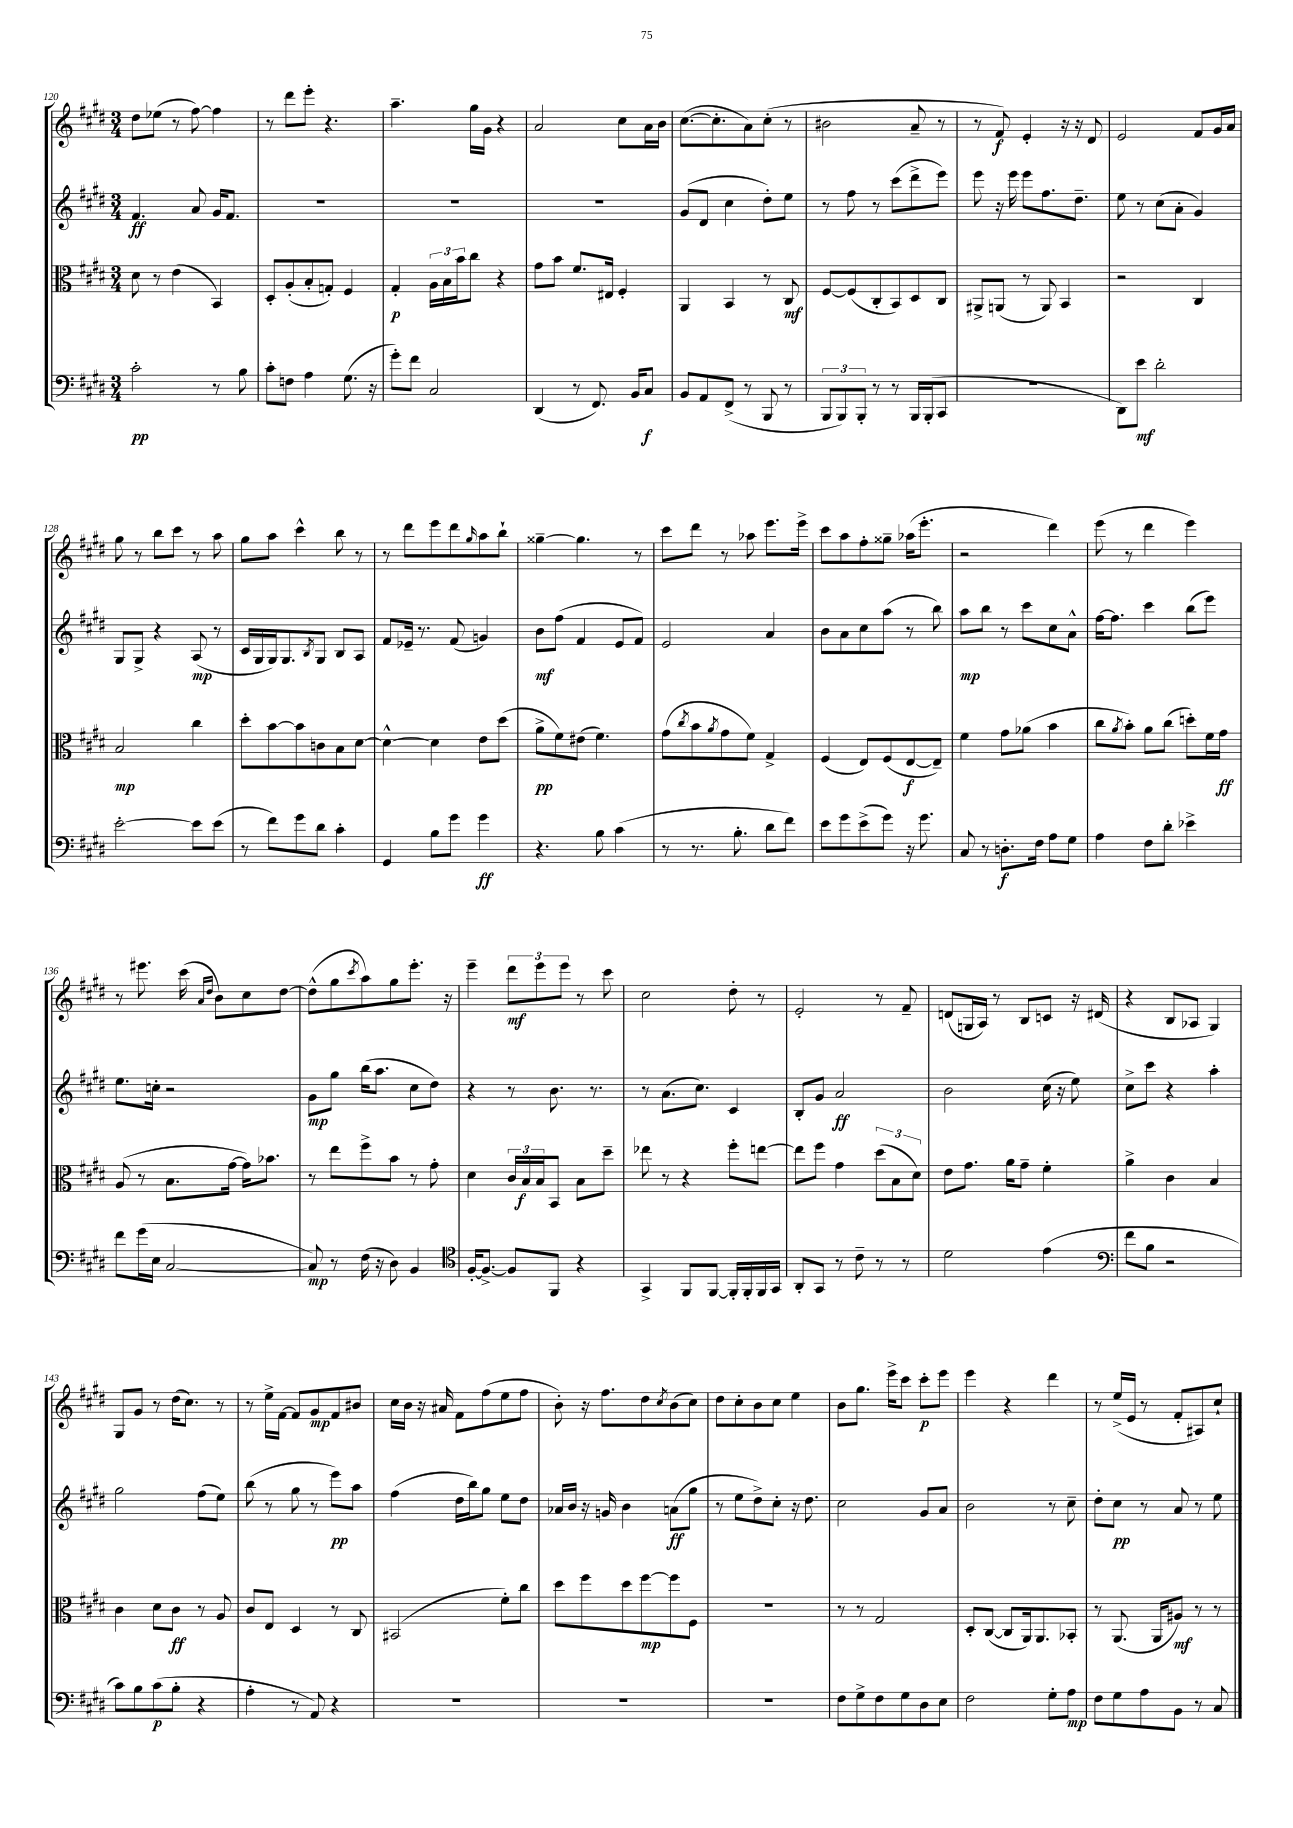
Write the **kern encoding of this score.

**kern	**kern	**kern	**kern
*staff4	*staff3	*staff2	*staff1
*clefF4	*clefC3	*clefG2	*clefG2
*k[f#c#g#d#]	*k[f#c#g#d#]	*k[f#c#g#d#]	*k[f#c#g#d#]
*M3/4	*M3/4	*M3/4	*M3/4
2c#'	8d#	4.f#	8dd#
.	8r	.	(8ee-
.	(4e	.	8r
.	.	8a	[8ff#)
8r	4BB)	16g#	4ff#]
.	.	8.f#	.
8B	.	.	.
=	=	=	=
8c#'	8D#'	2.r	8r
8F	(8A'	.	8ddd#
4A	8B'	.	8eee'
.	8G')	.	4.r
(8.G#	4F#	.	.
16r	.	.	.
=	=	=	=
8g#')	4G#'	2.r	4.aa~
8f#	.	.	.
2C#	24A	.	.
.	24B	.	.
.	24b	.	.
.	8cc#	.	16gg#
.	.	.	16g#
.	4r	.	4r
=	=	=	=
(4DD#	8g#	2.r	2a
.	8b	.	.
8r	8.f#	.	.
8.FF#)	.	.	.
.	16E#	.	.
.	4F#'	.	8cc#
16BB	.	.	.
8C#	.	.	16a
.	.	.	16b
=	=	=	=
8BB	4AA	(8g#	([8.cc#
8AA	.	8d#	.
.	.	.	8.cc#']
(8FF#^	4BB	4cc#	.
8r	.	.	8a)
8BBB	8r	8dd#')	(8cc#'
8r	8C#	8ee	8r
=	=	=	=
12BBB	[8F#	8r	2b#
12BBB)	.	.	.
.	(8F#]	8ff#	.
12BBB'	.	.	.
8r	8C#'	8r	.
8r	8BB)	(8ccc#	.
16BBB	8D#	8ddd#^	8a~
(16BBB'	.	.	.
8CC#	8C#	8eee)	8r
=	=	=	=
2.r	8AA#^	8eee	8r
.	(8AA	16r	8f#)
.	.	16eee	.
.	8r	8eee	4e'
.	8AA)	8.ff#	.
.	4BB	.	16r
.	.	8.dd#~	16r
.	.	.	8d#
=	=	=	=
8DD#)	2r	8ee	2e
8e	.	8r	.
2d#'	.	(8cc#	.
.	.	8a'	.
.	4C#	4g#)	8f#
.	.	.	16g#
.	.	.	16a
=	=	=	=
[2e'	2B	8G#	8gg#
.	.	8G#^	8r
.	.	4r	8bb
.	.	.	8ccc#
8e]	4cc#	(8A	8r
(8e	.	8r	8aa
=	=	=	=
8r	8dd#'	16c#	8gg#
.	.	16G#	.
8f#)	[8b	16G#)	8aa
.	.	8.G#	.
8g#	8b]	.	4ccc#^^
.	.	8qB	.
8d#	8c	8G#	.
4c#'	8B	8B	8bb
.	[8d#	8A	8r
=	=	=	=
4GG#	4d#^^_	8f#	8r
.	.	16e-~	8ddd#
.	.	8.r	.
8B	4d#]	.	8eee
8g#	.	(8f#	8ddd#
.	.	.	16qqgg#
4g#	8e	4g)	8aa
.	(8dd#	.	8bb`
=	=	=	=
4.r	8a^	8b	[4gg##~
.	8f#)	(8ff#	.
.	(8e#	4f#	4.gg##]
8B	4.f#)	.	.
(4c#	.	8e	.
.	.	8f#)	8r
=	=	=	=
8r	(8g#	2e	8ccc#
.	8qcc#	.	.
8.r	8b	.	8ddd#
.	8qa	.	.
.	8g#	.	8r
8.B'	.	.	.
.	8f#)	.	8aa-
8d#	4G#^	4a	8.eee
8f#)	.	.	.
.	.	.	16eee^
=	=	=	=
8e	(4F#	8b	8ccc#
8g#	.	8a	8aa
(8e^	8E)	8cc#	8ff#'
8g#)	(8F#	(8aa	8gg##~
16r	[8E	8r	(16aa-
8.g#	.	.	8.eee'
.	8E~])	8bb)	.
=	=	=	=
8C#	4f#	8aa	2r
8r	.	8bb	.
8.D'	8g#	8r	.
.	(8a-	8ccc#	.
16F#	.	.	.
8A	4b	8cc#	4ddd#)
8G#	.	8a^^	.
=	=	=	=
4A	8cc#	[16ff#	(8eee
.	.	8.ff#]	.
.	8qa	.	.
.	8b')	.	8r
8F#	8a	4ccc#	4ddd#
8d#'	(8cc#	.	.
4e-^	8dd')	(8bb	4eee)
.	16f#	8eee)	.
.	16g#	.	.
=	=	=	=
8f#	(8A	8.ee	8r
(16g#	8r	.	8.eee#
16E	.	16cc'	.
[2C#	8.B	2r	.
.	.	.	(16ccc#
.	.	.	16qqa
.	.	.	16qqdd#
.	.	.	8b)
.	[16g#	.	.
.	16g#])	.	8cc#
.	8.b-	.	.
.	.	.	[8dd#
=	=	=	=
8C#])	8r	8g#	(8dd#^^]
8r	8ee	8gg#	8gg#
.	.	.	8qccc#
(16F#	8ff#^	(16bb	8aa)
16r	.	8.aa	.
8D#)	8b	.	8gg#
4BB	8r	8cc#	8.eee'
.	8g#'	8dd#)	.
.	.	.	16r
=	=	=	=
*clefC4	*	*	*
[16F#'	4d#	4r	4eee~
8.F#^_	.	.	.
8F#]	24c#	8r	12ddd#
.	24B	.	.
.	24B	.	12eee
8FF#	8BB	8.b	.
.	.	.	12eee
4r	8B	.	8r
.	.	8.r	.
.	8dd#~	.	8ccc#
=	=	=	=
4GG#^	8ee-	8r	2cc#
.	8r	(8.a	.
8FF#	4r	.	.
.	.	8.cc#)	.
[8FF#	.	.	.
16FF#']	8ff#'	4c#	8dd#'
16FF#'	.	.	.
16FF#	[8ee	.	8r
16GG#	.	.	.
=	=	=	=
8AA'	8ee]	8B'	2e'
8GG#	8ff#	8g#	.
8r	4g#	2a	.
8c#~	.	.	.
8r	(12dd#	.	8r
.	12B	.	.
8r	.	.	8f#~
.	12d#)	.	.
=	=	=	=
2d#	8e	2b	(8d
.	8.g#	.	16G
.	.	.	16A)
.	.	.	8r
.	16a	.	.
.	8g#~	.	8B
(4e	4f#'	(16cc#	8c
.	.	16r	.
.	.	8ee)	16r
.	.	.	(16d#
=	=	=	=
*clefF4	*	*	*
8f#	4a^	8cc#^	4r
8B	.	8ccc#	.
2r	4c#	4r	8B
.	.	.	8A-
.	4B	4aa'	4G#)
=	=	=	=
8c#)	4c#	2gg#	8G#
8B	.	.	8g#
(8c#	8d#	.	8r
8B'	8c#	.	(16dd#
.	.	.	8.cc#)
4r	8r	(8ff#	.
.	8A	8ee)	8r
=	=	=	=
4A'	8c#	(8bb	8r
.	8E	8r	16ee^
.	.	.	[16f#
8r	4D#	8gg#	8f#]
8AA)	.	8r	8g#
4r	8r	8eee)	8f#
.	8C#	8aa	8b#
=	=	=	=
2.r	(2BB#	(4ff#	16cc#
.	.	.	16b
.	.	.	16r
.	.	.	16a#
.	.	16dd#	8f#
.	.	16bb)	.
.	.	8gg#	(8ff#
.	8f#')	8ee	8ee
.	8cc#	8dd#	8ff#
=	=	=	=
2.r	8dd#	16a-	8b')
.	.	16b	.
.	8ff#	16r	16r
.	.	16g	8.ff#
.	8dd#	4b	.
.	[8ff#	.	8dd#
.	.	.	8qcc#
.	8ff#]	(8a	(8b
.	8F#	8gg#	8cc#)
=	=	=	=
2.r	2.r	8r	8dd#
.	.	8ee	8cc#'
.	.	8dd#^)	8b
.	.	8cc#'	8cc#
.	.	16r	4ee
.	.	8.dd#	.
=	=	=	=
8F#	8r	2cc#	8b
8G#^	8r	.	8.gg#
8F#	2G#	.	.
.	.	.	16eee^
8G#	.	.	8ccc#
8D#	.	8g#	8ccc#'
8E	.	8a	8eee
=	=	=	=
2F#	8D#'	2b	4eee
.	([8C#	.	.
.	8C#]	.	4r
.	16AA)	.	.
.	8.AA	.	.
8G#'	.	8r	4ddd#
8A	8BB-'	8cc#~	.
=	=	=	=
8F#	8r	8dd#'	8r
8G#	(8.AA	8cc#	(16ee^
.	.	.	16e
8A	.	8r	8r
.	16AA	.	.
8BB	8A#)	8a	8f#'
8r	8r	8r	8A#)
8C#	8r	8ee	8cc#`
==	==	==	==
*-	*-	*-	*-
